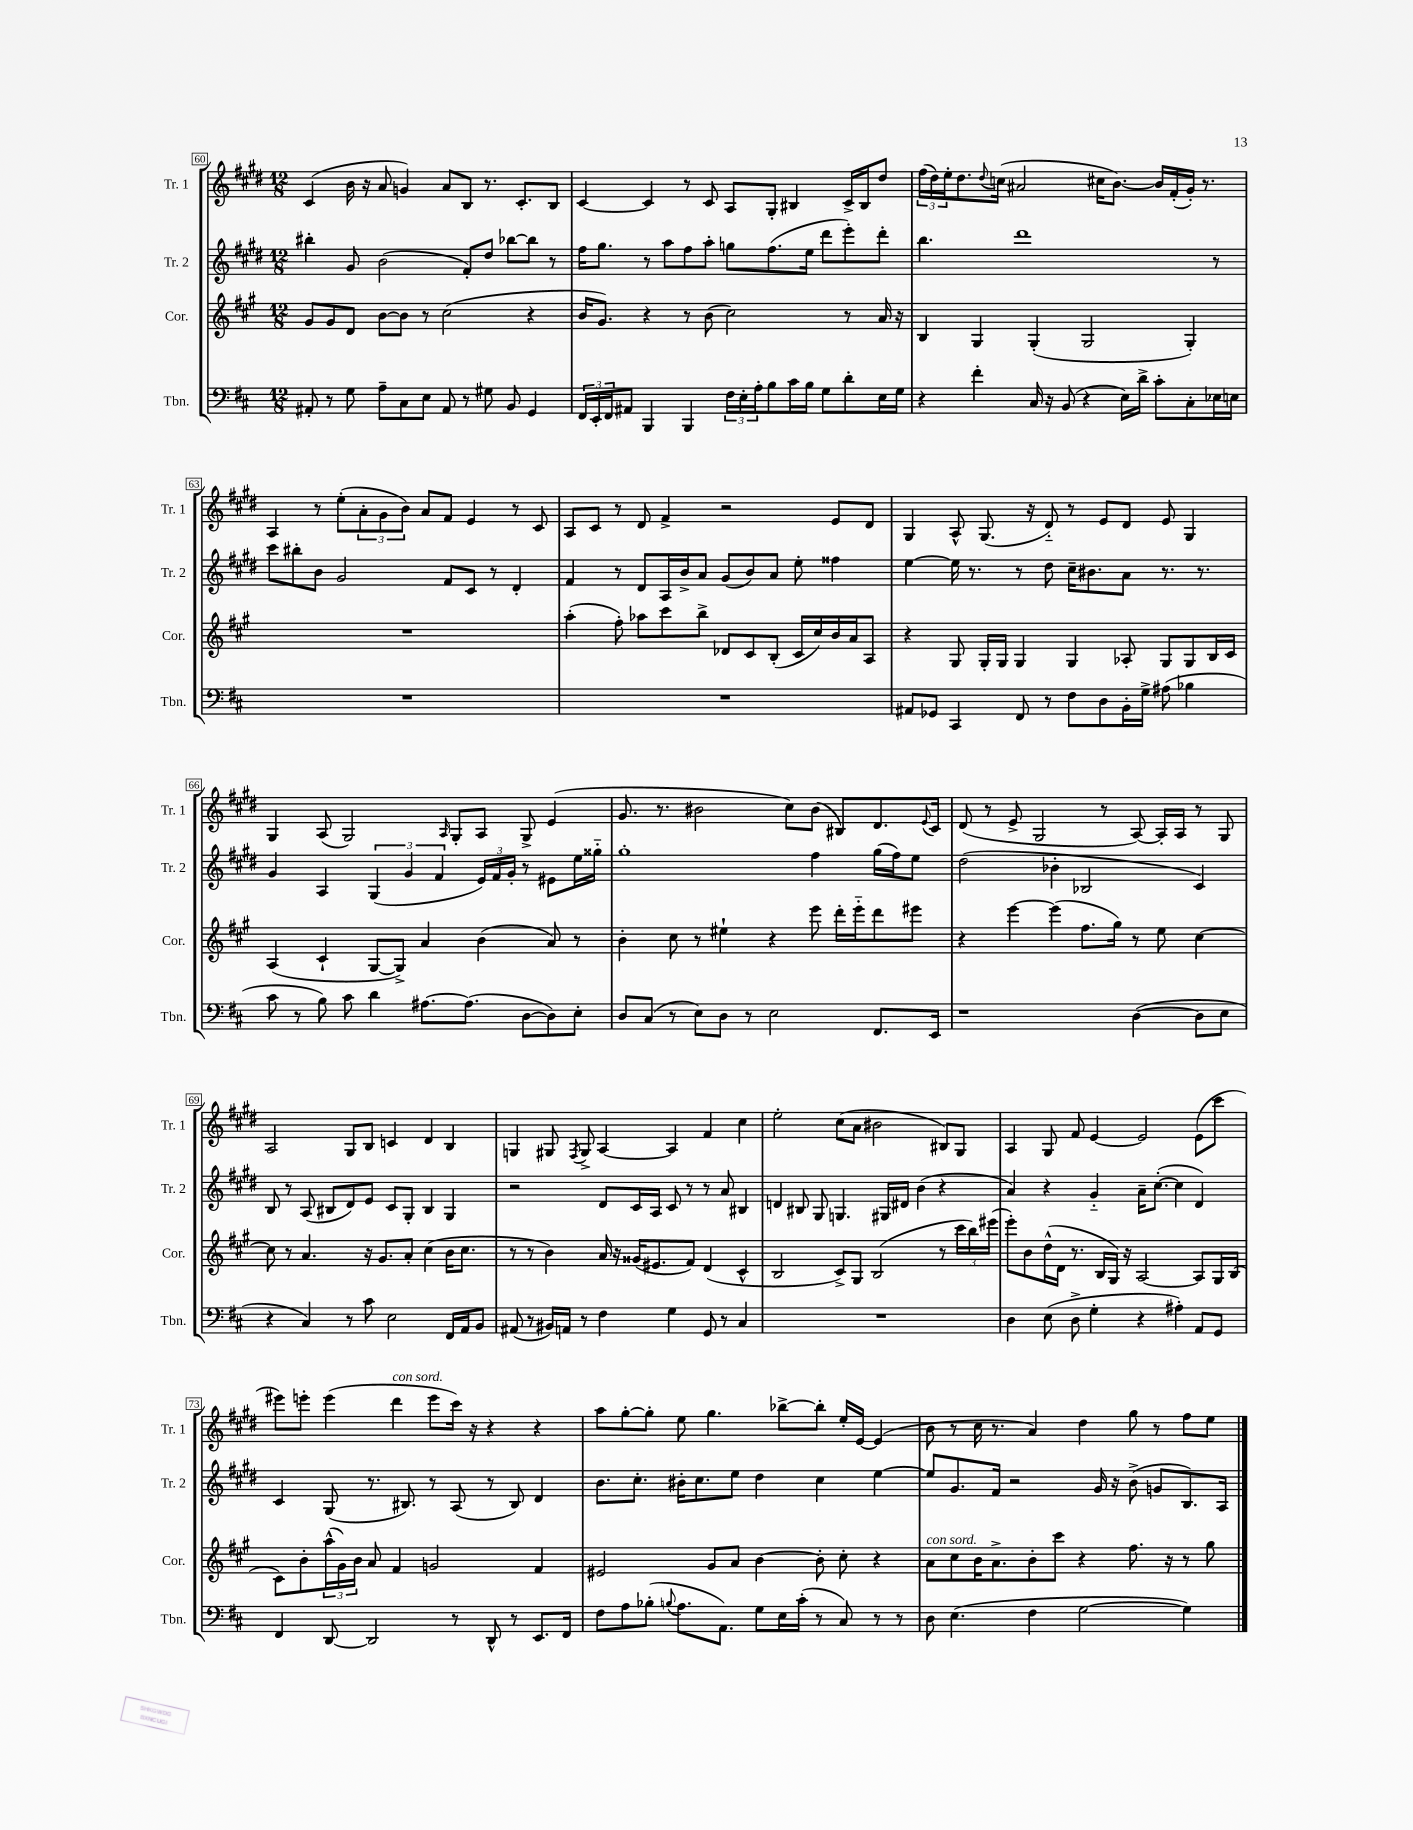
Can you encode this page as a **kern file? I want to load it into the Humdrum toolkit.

**kern	**kern	**kern	**kern
*staff4	*staff3	*staff2	*staff1
*clefF4	*clefG2	*clefG2	*clefG2
*k[f#c#]	*k[f#c#g#]	*k[f#c#g#d#]	*k[f#c#g#d#]
*M12/8	*M12/8	*M12/8	*M12/8
8AA#'	8g#	4bb#'	(4c#
8r	8g#	.	.
8G	8d	8g#	16b
.	.	.	16r
8A~	[8b	(2b	8a
8C#	8b]	.	4g)
8E	8r	.	.
8AA#	(2cc#	.	8a
8r	.	8f#')	8B
8G#	.	8dd#	8.r
8BB	.	[8bb-	.
.	.	.	8.c#'
4GG	4r	8bb-]	.
.	.	8r	8B
=	=	=	=
24FF#	16b	16ff#	[4c#
24EE'	.	.	.
.	8.g#)	8.gg#	.
24FF#	.	.	.
8AA#	.	.	.
4BBB	4r	8r	4c#]
.	.	8aa	.
4BBB	8r	8ff#	8r
.	(8b	8aa'	8c#
24F#	2cc#)	8gg	8A
24E'	.	.	.
24A'	.	.	.
8B	.	(8.ff#	8G#'
16c#	.	.	4B#
16B	.	16ee	.
8G	.	8ddd#	.
8d'	8r	8eee')	16c#^
.	.	.	16B#
16E	16a	8ddd#'	8dd#
16G	16r	.	.
=	=	=	=
4r	4B	4.bb	(24ff#
.	.	.	24dd#)
.	.	.	24ee'
.	.	.	8.dd#
4f#'	4G#	.	.
.	.	.	8qqdd#
.	.	.	(16cc
.	.	1ddd#	2a#
16C#	(4G#'	.	.
16r	.	.	.
(8BB	.	.	.
4r	2G#	.	.
.	.	.	16cc#
.	.	.	[8.b)
16E)	.	.	.
16d^	.	.	.
8c#'	.	.	16b]
.	.	.	(16f#'
8C#'	4G#')	.	16g#')
.	.	.	8.r
16E-	.	8r	.
16E	.	.	.
=	=	=	=
1.r	1.r	8ccc#	4A
.	.	8bb#'	.
.	.	8b	8r
.	.	2g#	(8ee'
.	.	.	12a'
.	.	.	12g#
.	.	.	12b)
.	.	.	8a
.	.	8f#	8f#
.	.	8c#	4e
.	.	8r	.
.	.	4d#'	8r
.	.	.	8c#
=	=	=	=
1.r	(4aa'	4f#	8A
.	.	.	8c#
.	8ff#')	8r	8r
.	8aa-	8d#	8d#
.	8ccc#	16A	4f#^
.	.	16b^	.
.	8bb^	8a	.
.	8d-	(8g#	2r
.	8c#	8b)	.
.	(8B'	8a	.
.	16c#	8ee'	.
.	16cc#)	.	.
.	16b	4ff##	8e
.	16a	.	.
.	8A	.	8d#
=	=	=	=
8AA#	4r	[4ee	4G#
8GG-	.	.	.
4CC#	8G#	16ee]	8A^^
.	.	8.r	.
.	16G#'	.	(8.G#
.	16G#	.	.
8FF#	4G#	8r	.
.	.	.	16r
8r	.	8dd#	8d#'~)
8F#	4G#	16cc#~	8r
.	.	8.b#	.
8D	.	.	8e
16BB'	8A-'	8a	8d#
16G^	.	.	.
(8A#	8G#	8.r	8e
4B-	8G#	.	4G#
.	.	8.r	.
.	16B	.	.
.	16c#	.	.
=	=	=	=
8c#	(4A	4g#	4G#
8r	.	.	.
8B)	4c#`	4A	(8A
8c#	.	.	2G#)
4d	[8G#	(6G#	.
.	8G#^])	.	.
.	.	6g#	.
[8.A#	4a	.	.
.	.	6f#	.
.	.	.	16qqA
.	.	.	8G#'
(8.A#]	.	.	.
.	(4b	24e)	8A
.	.	24f#	.
.	.	24g#'	.
[8D	.	8r	8G#^
8D])	8a)	8e#	(4e
8E'	8r	16ee	.
.	.	16gg##'~	.
=	=	=	=
8D	4b'	1gg#'	8.g#
(8C#	.	.	.
.	.	.	8.r
8r	8cc#	.	.
8E)	8r	.	2b#
8D	4ee#`	.	.
8r	.	.	.
2E	4r	.	.
.	.	.	8cc#)
.	8eee	4ff#	(8b#
.	16ddd'	.	8B#)
.	16eee'~	.	.
8.FF#	8ddd	(16gg#	8.d#
.	.	16ff#)	.
.	8eee#	8ee	.
.	.	.	8qqe
16EE	.	.	16c#
=	=	=	=
1r	4r	(2dd#	(8d#
.	.	.	8r
.	[4eee	.	8e^
.	.	.	2G#
.	(4eee]	4b-'	.
.	8.ff#	2B-	.
.	.	.	8r
.	16gg#)	.	.
([4D	8r	.	[8A)
.	8ee	.	16A']
.	.	.	16A
8D]	[4cc#	4c#)	8r
8E	.	.	8G#
=	=	=	=
4r	8cc#]	8B	2A
.	8r	8r	.
4C#)	4.a	(8A	.
.	.	8B#	.
8r	.	8d#)	8G#
8c#	16r	8e	8B
.	8.g#	.	.
2E	.	8c#	4c
.	8a'	8G#'	.
.	(4cc#	4B#	4d#
16FF#	16b	4G#	4B
16AA	8.cc#	.	.
8BB	.	.	.
=	=	=	=
(8AA#	8r	2r	4G
8r	8r	.	.
16BB#)	4b)	.	8G#
16AA	.	.	.
.	.	.	8qF#
8r	.	.	8G#^
4F#	16a	8d#	[4A
.	16r	.	.
.	(16g##	16c#	.
.	8.e#	16A	.
4G	.	8c#	4A]
.	8f#)	8r	.
8GG	(4d	8r	4f#
8r	.	8a	.
4C#	4c#^^	4B#	4cc#
=	=	=	=
1.r	2B	4d	2ee'
.	.	8B#	.
.	.	8G#	.
.	8c#^)	4.G	(8cc#
.	8G#	.	8a
.	(2B	.	2b#
.	.	16G#	.
.	.	16d#	.
.	.	(4b	.
.	8r	4r	8B#)
.	24ccc#	.	8G#
.	24bb)	.	.
.	(24eee#	.	.
=	=	=	=
4D	8eee')	4a)	4A
.	8b	.	.
(8E	(16dd^^	4r	8G#
.	16d	.	.
8D^	8.r	.	8f#
4G'	.	4g#'~	[4e
.	16B	.	.
.	16G#)	.	.
.	16r	.	.
4r	[2A	16a~	2e]
.	.	([8.cc#'	.
4A#')	.	4cc#]	.
8AA	8A]	4d#)	(8e
8GG	16G#	.	8ccc#
.	(16B	.	.
=	=	=	=
4FF#	8c#)	4c#	8eee#)
.	8b'	.	8eee'
[8DD	(24aa^^	(8G#	(4eee
.	24g#)	.	.
.	24b	.	.
2DD]	8a	8.r	.
.	4f#	.	4ddd#
.	.	8.B#)	.
.	2g	8r	8eee
8r	.	(8A	16ccc#)
.	.	.	16r
8DD^^	.	8r	4r
8r	.	8B#)	.
8.EE	4f#	4d#	4r
16FF#	.	.	.
=	=	=	=
8F#	2e#	8.b	8aa
8A	.	.	[8gg#'
.	.	8.cc#'	.
(8B-'	.	.	8gg#']
8qqB	.	.	.
8.A	.	16b#'	8ee
.	.	8.cc#	.
.	8g#	.	4.gg#
8.AA)	.	.	.
.	8a	8ee	.
8G	[4b	4dd#	.
16E	.	.	[8bb-^
(16c#'	.	.	.
8r	8b']	4cc#	8bb-']
8C#)	8cc#'	.	16ee'
.	.	.	[16e
8r	4r	[4ee	(4e]
8r	.	.	.
=	=	=	=
8D	8a	8ee]	8b
(4.E	8cc#	8.g#	8r
.	16b	.	16cc#
.	8.a^	16f#	8.r
.	.	2r	.
4F#	8b'	.	4a)
.	8ccc#	.	.
[2G	4r	.	4dd#
.	.	16g#	.
.	.	16r	.
.	8.ff#	(8b^	8gg#
.	.	8g	8r
.	16r	.	.
4G])	8r	8.B)	8ff#
.	8gg#	.	8ee
.	.	16A	.
==	==	==	==
*-	*-	*-	*-
